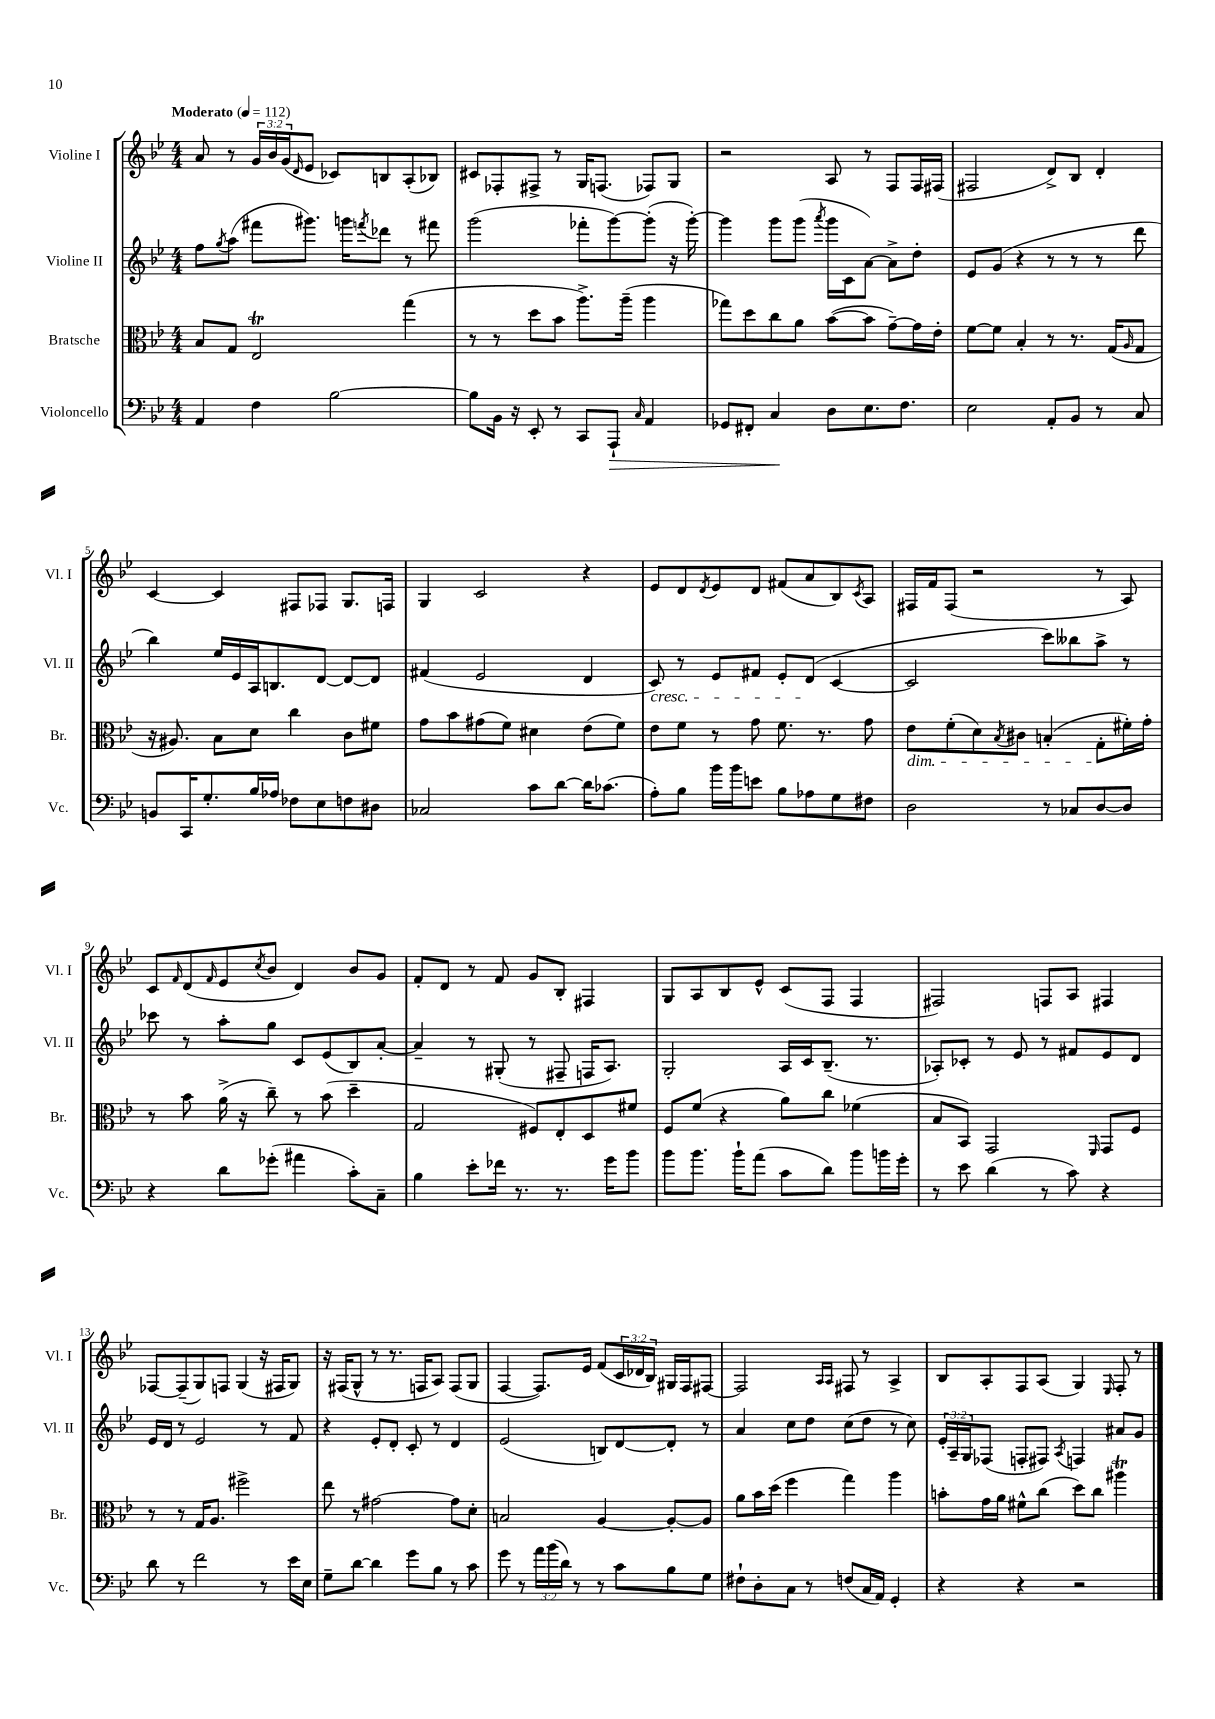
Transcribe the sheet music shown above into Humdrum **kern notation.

**kern	**kern	**kern	**kern
*staff4	*staff3	*staff2	*staff1
*clefF4	*clefC3	*clefG2	*clefG2
*k[b-e-]	*k[b-e-]	*k[b-e-]	*k[b-e-]
*M4/4	*M4/4	*M4/4	*M4/4
*MM112	*MM112	*MM112	*MM112
4AA	8B-	8ff	8a
.	.	8qgg	.
.	8G	(8aa	8r
4F	2E-	8fff#	24g
.	.	.	24b-
.	.	.	(24g
.	.	.	16qqd
.	.	8.ggg#)	8e-
[2B-	.	.	8c-)
.	.	16ggg	.
.	.	8qfff	.
.	.	8ddd-	8B
.	(4gg	8r	(8A'
.	.	8fff#	8B-)
=	=	=	=
8B-]	8r	(2ggg	8c#
16BB-	8r	.	8F-'
16r	.	.	.
8EE-'	8dd	.	8F#^
8r	8b-	.	8r
8CC	8.aa^)	8fff-'	16G
.	.	.	(8.F
8AAA`	.	[8ggg)	.
.	(16aa~	.	.
16qqC	.	.	.
4AA	4aa	(8ggg']	8F-)
.	.	16r	8G
.	.	[16ggg')	.
=	=	=	=
8GG-	8gg-)	4ggg]	2r
8FF#'	8dd	.	.
4C	8cc	8ggg	.
.	8a	(8ggg	.
.	.	8qaaa	.
8D	([8b-	16ggg	8A
.	.	16c	.
8.E-	8b-]	[8a)	8r
.	[8g~)	8a^]	8F
8.F	.	.	.
.	16g]	8dd'	16F
.	16e-'	.	(16F#
=	=	=	=
2E-	[8f	8e-	2F#
.	8f]	(8g	.
.	4B-'	4r	.
8AA'	8r	8r	8d^)
8BB-	8.r	8r	8B-
8r	.	8r	4d'
.	(16G	.	.
.	16qqA	.	.
8C	8G	8ddd	.
=	=	=	=
8BB	16r	4bb-)	[4c
.	8.A#)	.	.
16CC	.	.	.
8.G'	.	.	.
.	8B-	16ee-	4c]
.	.	16e-	.
16B-	8d	16A	.
16A-	.	8.B	.
8F-	4cc	.	8F#
8E-	.	[8d	8F-
8F	8c	8d_	8.G
8D#	8f#	8d]	.
.	.	.	16F
=	=	=	=
2C-	8g	(4f#	4G
.	8b-	.	.
.	(8g#	2e-	2c
.	8f)	.	.
8c	4d#	.	.
[8d	.	.	.
16d]	(8e-	4d	4r
(8.c-	.	.	.
.	8f)	.	.
=	=	=	=
8A')	8e-	8c)	8e-
8B-	8f	8r	8d
.	.	.	8qd
16b-	8r	8e-	8e-
16b-	.	.	.
8e	8g	8f#	8d
8B-	8.f	8e-'	(8f#
8A-	.	(8d	8a
.	8.r	.	.
8G	.	[4c	8B-)
.	.	.	8qc
8F#	8g	.	8A
=	=	=	=
2D	8e-	2c]	16F#
.	.	.	16f
.	(8f'	.	(8F#
.	8d)	.	2r
.	8qB-	.	.
.	8c#	.	.
8r	(4B'	8ccc)	.
8C-	.	8bb--	.
[8D	8G'	8aa^	8r
8D]	16f#')	8r	8A)
.	16g'	.	.
=	=	=	=
4r	8r	8ccc-	8c
.	.	.	16qqf
.	8b-	8r	(8d
.	.	.	16qqf
8d	(16a^	8aa'	8e-
.	16r	.	.
.	.	.	8qcc
(8g-'	8cc~)	8gg	8b-
4a#	8r	8c	4d)
.	(8b-	(8e-	.
8c')	4dd~	8B-)	8b-
8C~	.	[8a'	8g
=	=	=	=
4B-	2G	4a~]	8f'
.	.	.	8d
8e-'	.	8r	8r
16f-	.	(8G#'	8f
8.r	.	.	.
.	8F#)	8r	8g
8.r	8E-'	8F#~	8B-'
.	8D	16F	4F#
16g	.	8.A)	.
8b-	8f#	.	.
=	=	=	=
8b-	8F	2G'	8G
8.b-	(8f	.	8A
.	4r	.	8B-
16b-`	.	.	.
(8a	.	.	8e-^^
8c	8a)	16A	(8c
.	.	16c	.
8d)	8cc	(8.B-~	8F
8b-	(4f-	.	4F
.	.	8.r	.
16b	.	.	.
16g'	.	.	.
=	=	=	=
8r	8B-	8A-')	2F#)
8e-	8BB-)	8c-'	.
(4d	2GG	8r	.
.	.	8e-	.
8r	.	8r	8F
8c)	.	8f#	8A
.	16qqFF	.	.
4r	8GG	8e-	4F#
.	8F	8d	.
=	=	=	=
8d	8r	16e-	[8F-
.	.	16d	.
8r	8r	8r	(8F-~]
2f	16G	2e-	8G)
.	8.A	.	.
.	.	.	8F
.	2ff#^	.	(4G
8r	.	8r	16r
.	.	.	16F#
16e-	.	8f	8G)
16E-	.	.	.
=	=	=	=
8G~	8ee-	4r	16r
.	.	.	(16F#
[8d	8r	.	8G^^
4d]	[2g#	8e-'	8r
.	.	8d'	8.r
8g	.	8c'	.
.	.	.	16F
8B-	.	8r	8A)
8r	8g#]	4d	(8F
8c	8d'	.	8G
=	=	=	=
8g	2B	(2e-	[4F
8r	.	.	.
24a	.	.	8.F])
(24b-	.	.	.
24d)	.	.	.
8r	.	.	.
.	.	.	16e-
8r	[4A	8B)	(8f
8c	.	[8d	24c
.	.	.	24d-
.	.	.	24B-)
8B-	8A'_	8d']	16G#
.	.	.	16F
8G	8A]	8r	[8F#
=	=	=	=
8F#`	8a	4a	2F#]
8D'	16b-	.	.
.	(16dd	.	.
8C	4ff	8cc	.
8r	.	8dd	.
.	.	.	16qqA
.	.	.	16qqA
(8F	4gg)	(8cc	8F#
16C	.	8dd	8r
16AA)	.	.	.
4GG'	4aa	8r	4A^
.	.	8cc)	.
=	=	=	=
4r	8b'	24e-'	8B-
.	.	24A~	.
.	.	24G	.
.	16g	(8F-	8A'
.	16a	.	.
4r	8f#^^	8F'	8F
.	(8cc	8F#)	(8A
.	.	8qA	.
2r	8dd)	4F	4G)
.	8cc	.	.
.	.	.	16qqE-
.	4aa#	8a#	8F'
.	.	8g	8r
==	==	==	==
*-	*-	*-	*-
